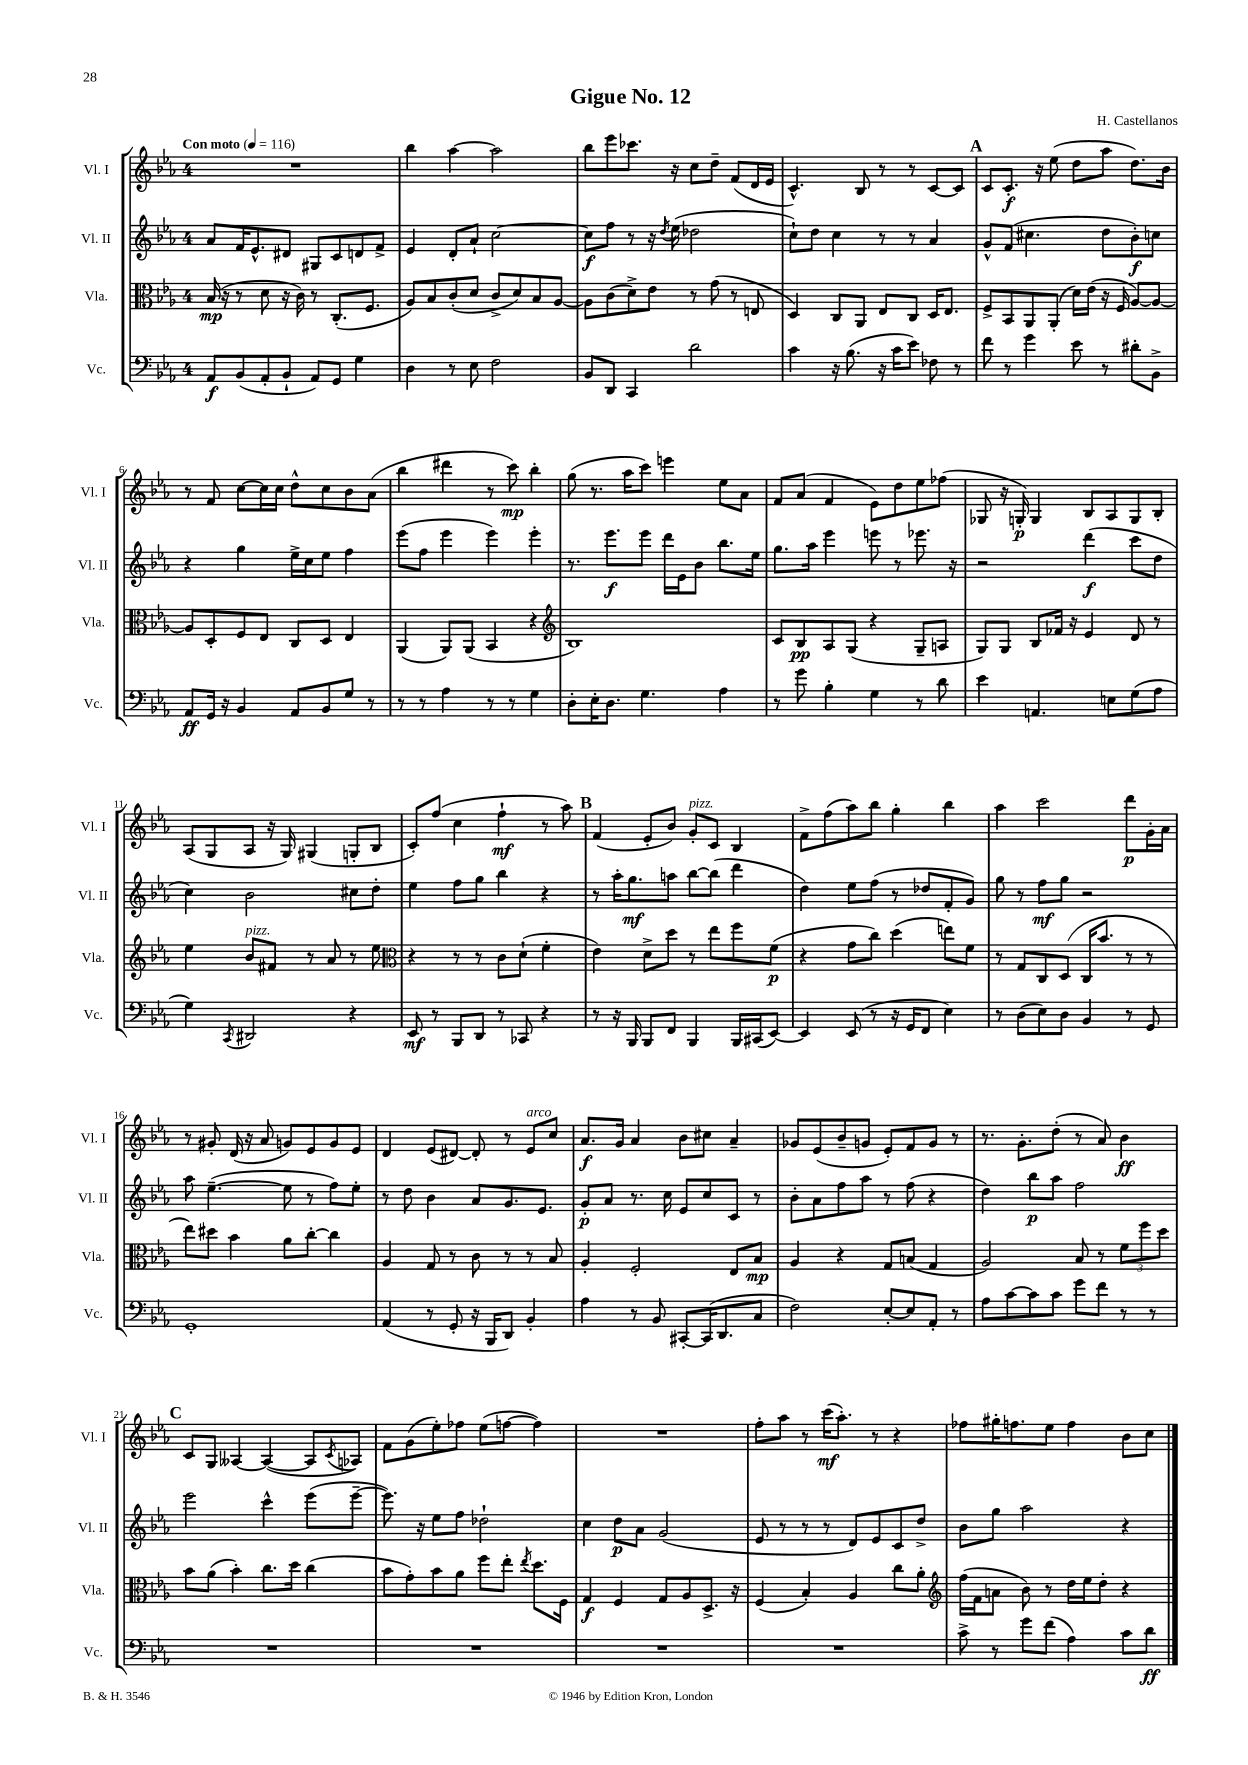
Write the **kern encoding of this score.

**kern	**dynam	**kern	**dynam	**kern	**dynam	**kern	**dynam
*part4	*part4	*part3	*part3	*part2	*part2	*part1	*part1
*staff4	*staff4	*staff3	*staff3	*staff2	*staff2	*staff1	*staff1
*I"Vc.	*	*I"Vla.	*	*I"Vl. II	*	*I"Vl. I	*
*I'Vc.	*	*I'Vla.	*	*I'Vl. II	*	*I'Vl. I	*
*clefF4	*	*clefC3	*	*clefG2	*	*clefG2	*
*k[b-e-a-]	*	*k[b-e-a-]	*	*k[b-e-a-]	*	*k[b-e-a-]	*
*M4/4	*	*M4/4	*	*M4/4	*	*M4/4	*
*MM116	*	*MM116	*	*MM116	*	*MM116	*
=1	=1	=1	=1	=1	=1	=1	=1
!	!	!	!	!	!	!LO:TX:a:B:t=Con moto	!
8AA-/L	f	(16B-/	mp	8a-/L	.	1r	.
.	.	16r	.	.	.	.	.
(8BB-/	.	8r	.	16f/K	.	.	.
.	.	.	.	8.e-^^/	.	.	.
8AA-'/	.	8d\	.	.	.	.	.
8BB-`/J	.	16r	.	8d#X/J	.	.	.
.	.	16c\)	.	.	.	.	.
8AA-/L)	.	8r	.	8G#X/L	.	.	.
8GG/J	.	(8.C'/L	.	8c/	.	.	.
4G\	.	.	.	8dn/	.	.	.
.	.	8.F/J	.	.	.	.	.
.	.	.	.	8f^/J	.	.	.
=2	=2	=2	=2	=2	=2	=2	=2
4D\	.	8A-/L)	.	4e-/	.	4bb-\	.
.	.	8B-/	.	.	.	.	.
8r	.	(8c'/	.	8d'/L	.	[4aa-\	.
8E-\	.	8d/J	.	8a-`/J	.	.	.
2F\	.	8c^/L	.	[2cc\	.	2aa-\]	.
.	.	8d/)	.	.	.	.	.
.	.	8B-/	.	.	.	.	.
.	.	[8A-/J	.	.	.	.	.
=3	=3	=3	=3	=3	=3	=3	=3
8BB-/L	.	8A-\L]	.	8cc\L]	f	8bb-\L	.
8DD/J	.	(8c\	.	8ff\J	.	8eee-\	.
4CC/	.	8d^\)	.	8r	.	8.ccc-X\J	.
.	.	8e-\J	.	16r	.	.	.
.	.	.	.	8qdd/	.	.	.
.	.	.	.	(16ee-\	.	16r	.
2d\	.	8r	.	2dd-X\	.	8cc\L	.
.	.	(8g\	.	.	.	8dd~\J	.
.	.	8r	.	.	.	(8f/L	.
.	.	8En/	.	.	.	16d/L	.
.	.	.	.	.	.	16e-/JJ	.
=4	=4	=4	=4	=4	=4	=4	=4
4c\	.	4D/)	.	8cc`\L)	.	4.c^^/)	.
.	.	.	.	8dd\J	.	.	.
16r	.	8C/L	.	4cc\	.	.	.
(8.B-\	.	.	.	.	.	.	.
.	.	8AA-/J	.	.	.	8B-/	.
16r	.	8E-/L	.	8r	.	8r	.
16c\KL	.	.	.	.	.	.	.
8e-\J)	.	8C/J	.	8r	.	8r	.
8F-X\	.	16D/KL	.	4a-/	.	[8c/L	.
.	.	8.E-/J	.	.	.	.	.
8r	.	.	.	.	.	8c/J]	.
!!LO:REH:place=s1:t=A
=5	=5	=5	=5	=5	=5	=5	=5
8f\	.	8F^/L	.	8g^^/L	.	8c/L	.
8r	.	8BB-/	.	(8f/J	.	8.c'/J	f
4g\	.	8AA-/	.	4.cc#X\	.	.	.
.	.	.	.	.	.	16r	.
.	.	(8AA-'/J	.	.	.	(8ee-\	.
8e-\	.	16d\LL)	.	.	.	8dd\L	.
.	.	(16e-\JJ	.	.	.	.	.
8r	.	16r	.	8dd\L	.	8aa-\J	.
.	.	16F/	.	.	.	.	.
8d#X'\L	.	[8A-/L)	.	8b-'\)	f	8.dd\L)	.
8BB-^\J	.	8A-/J_	.	8ccn\J	.	.	.
.	.	.	.	.	.	16b-\Jk	.
!!LO:LB:g=z
=6	=6	=6	=6	=6	=6	=6	=6
8AA-/L	ff	8A-/L]	.	4r	.	8r	.
16GG/Jk	.	8D'/	.	.	.	8f/	.
16r	.	.	.	.	.	.	.
4BB-/	.	8F/	.	4gg\	.	[8cc\L	.
.	.	8E-/J	.	.	.	16cc\L]	.
.	.	.	.	.	.	16cc\JJ	.
8AA-/L	.	8C/L	.	16ee-^\LL	.	8dd^^\L	.
.	.	.	.	16cc\J	.	.	.
8BB-/	.	8D/J	.	8ee-\J	.	8cc\	.
8G/J	.	4E-/	.	4ff\	.	8b-\	.
8r	.	.	.	.	.	(8a-\J	.
=7	=7	=7	=7	=7	=7	=7	=7
8r	.	(4AA-/	.	(8eee-\L	.	4bb-\	.
8r	.	.	.	8ff\J	.	.	.
4A-\	.	8AA-/L)	.	4eee-\	.	4ddd#X\	.
.	.	(8AA-/J	.	.	.	.	.
8r	.	4BB-/	.	4eee-\)	.	8r	.
8r	.	.	.	.	.	8ccc\)	mp
4G\	.	4r	.	4eee-'\	.	4bb-'\	.
=8	=8	=8	=8	=8	=8	=8	=8
*	*	*clefG2	*	*	*	*	*
8D'\L	.	1B-)	.	8.r	.	(8gg\	.
16E-'\K	.	.	.	.	.	8.r	.
8.D\J	.	.	.	8.eee-\L	f	.	.
.	.	.	.	.	.	16aa-\KL	.
4.G\	.	.	.	8eee-\J	.	8ccc\J)	.
.	.	.	.	16ddd\LL	.	4eeen\	.
.	.	.	.	16e-\J	.	.	.
.	.	.	.	8b-\J	.	.	.
4A-\	.	.	.	8.bb-\L	.	8ee-\L	.
.	.	.	.	.	.	8a-\J	.
.	.	.	.	16ee-\Jk	.	.	.
=9	=9	=9	=9	=9	=9	=9	=9
8r	.	8c/L	.	8.gg\L	.	8f/L	.
8g\	.	8B-/	pp	.	.	(8a-/J	.
.	.	.	.	16aa-\Jk	.	.	.
4B-'\	.	8A-/	.	4eee-\	.	4f/	.
.	.	(8G/J	.	.	.	.	.
4G\	.	4r	.	8eeen\	.	8e-\L)	.
.	.	.	.	8r	.	8dd\	.
8r	.	8G~/L	.	8.eee-X\	.	8ee-\	.
8d\	.	8An/J	.	.	.	(8ff-X\J	.
.	.	.	.	16r	.	.	.
=10	=10	=10	=10	=10	=10	=10	=10
4e-\	.	8G/L)	.	2r	.	8G-X/	.
.	.	8G/J	.	.	.	16r	.
.	.	.	.	.	.	16Gn'/)	p
4.AAn/	.	8B-/L	.	.	.	4G/	.
.	.	16f-X/Jk	.	.	.	.	.
.	.	16r	.	.	.	.	.
.	.	4e-/	.	(4ddd\	f	8B-/L	.
8En\L	.	.	.	.	.	8A-/	.
(8G\	.	8d/	.	8ccc\L	.	8G/	.
8A-\J	.	8r	.	8dd\J	.	8B-'/J	.
!!LO:LB:g=z
=11	=11	=11	=11	=11	=11	=11	=11
4G\)	.	4ee-\	.	4cc\)	.	(8A-/L	.
.	.	.	.	.	.	8G/	.
8qCC/	.	.	.	.	.	.	.
!	!	!LO:TX:a:i:t=pizz.	!	!	!	!	!
2DD#X/	.	8b-/L	.	2b-\	.	8A-/J	.
.	.	8f#X/J	.	.	.	16r	.
.	.	.	.	.	.	16G/)	.
.	.	8r	.	.	.	(4G#X/	.
.	.	8a-/	.	.	.	.	.
4r	.	8r	.	8cc#X\L	.	8Gn'/L	.
.	.	8ee-\	.	8dd'\J	.	8B-/J	.
=12	=12	=12	=12	=12	=12	=12	=12
*	*	*clefC3	*	*	*	*	*
8EE-/	mf	4r	.	4ee-\	.	8c'/L)	.
8r	.	.	.	.	.	(8ff/J	.
8BBB-/L	.	8r	.	8ff\L	.	4cc\	.
8DD/J	.	8r	.	8gg\J	.	.	.
8r	.	8c\L	.	4bb-\	.	4ff`\	mf
8CC-X/	.	(8d`\J	.	.	.	.	.
4r	.	4f'\	.	4r	.	8r	.
.	.	.	.	.	.	8aa-\)	.
!!LO:REH:place=s1:t=B
=13	=13	=13	=13	=13	=13	=13	=13
8r	.	4e-\)	.	8r	.	(4f/	.
16r	.	.	.	16aa-'\KL	.	.	.
16BBB-/	.	.	.	8.gg\	mf	.	.
8BBB-/L	.	8d^\L	.	.	.	8e-'/L	.
8FF/J	.	8dd\J	.	8aan\J	.	8b-/J)	.
!	!	!	!	!	!	!LO:TX:a:i:t=pizz.	!
4BBB-/	.	8r	.	[8bb-\L	.	8g'/L	.
.	.	8ee-\L	.	(8bb-\J]	.	8c/J	.
16BBB-/LL	.	8ff\	.	4ddd\	.	4B-/	.
(16CC#X/J	.	.	.	.	.	.	.
[8EE-/J)	.	(8f\J	p	.	.	.	.
=14	=14	=14	=14	=14	=14	=14	=14
4EE-/]	.	4r	.	4dd\)	.	8f^\L	.
.	.	.	.	.	.	(8ff\	.
(8EE-/	.	8g\L	.	8ee-\L	.	8aa-\)	.
8r	.	8cc\J)	.	(8ff\J	.	8bb-\J	.
16r	.	(4dd\	.	8r	.	4gg'\	.
16GG/KL	.	.	.	.	.	.	.
8FF/J	.	.	.	8dd-X/L	.	.	.
4E-\)	.	8een\L)	.	8f'/	.	4bb-\	.
.	.	8f\J	.	8g/J)	.	.	.
=15	=15	=15	=15	=15	=15	=15	=15
8r	.	8r	.	8gg\	.	4aa-\	.
(8D\L	.	8G/L	.	8r	.	.	.
8E-\)	.	8C/	.	8ff\L	mf	2ccc\	.
8D\J	.	(8D/J	.	8gg\J	.	.	.
4BB-/	.	16C/KL	.	2r	.	.	.
.	.	8.b-/J	.	.	.	.	.
8r	.	8r	.	.	.	8ddd\L	p
8GG/	.	8r	.	.	.	16g'\L	.
.	.	.	.	.	.	16a-\JJ	.
!!LO:LB:g=z
=16	=16	=16	=16	=16	=16	=16	=16
1GG'	.	8ee-\L)	.	8aa-\	.	8r	.
.	.	8dd#X\J	.	([4.ee-~\	.	8g#X'/	.
.	.	4b-\	.	.	.	(16d/	.
.	.	.	.	.	.	16r	.
.	.	.	.	.	.	8a-/	.
.	.	8a-\L	.	8ee-\]	.	8gn/L)	.
.	.	[8cc'\J	.	8r	.	8e-/	.
.	.	4cc\]	.	8ff\L)	.	8g/	.
.	.	.	.	8ee-'\J	.	8e-/J	.
=17	=17	=17	=17	=17	=17	=17	=17
(4AA-/	.	4A-/	.	8r	.	4d/	.
.	.	.	.	8dd\	.	.	.
8r	.	8G/	.	4b-\	.	(8e-/L	.
8GG'/	.	8r	.	.	.	[8d#X/J)	.
16r	.	8c\	.	8a-/L	.	8d#'/]	.
16BBB-/KL	.	.	.	.	.	.	.
8DD/J)	.	8r	.	8.g/	.	8r	.
!	!	!	!	!	!	!LO:TX:a:i:t=arco	!
4BB-'/	.	8r	.	.	.	8e-/L	.
.	.	.	.	8.e-/J	.	.	.
.	.	8B-/	.	.	.	8cc/J	.
=18	=18	=18	=18	=18	=18	=18	=18
4A-\	.	4A-'/	.	8g'/L	p	8.a-/L	f
.	.	.	.	8a-/J	.	.	.
.	.	.	.	.	.	16g/Jk	.
8r	.	2F'/	.	8.r	.	4a-/	.
8BB-/	.	.	.	.	.	.	.
.	.	.	.	16cc\	.	.	.
[8CC#X'/L	.	.	.	8e-/L	.	8b-\L	.
(16CC#/K]	.	.	.	8cc/	.	8cc#X\J	.
8.DD/	.	.	.	.	.	.	.
.	.	8E-/L	.	8c/J	.	4a-~/	.
8C/J	.	8B-/J	mp	8r	.	.	.
=19	=19	=19	=19	=19	=19	=19	=19
2F\)	.	4A-/	.	8b-'\L	.	8g-X/L	.
.	.	.	.	8a-\	.	(8e-/	.
.	.	4r	.	8ff\	.	8b-~/	.
.	.	.	.	8aa-\J	.	8gn/J	.
[8E-'/L	.	8G/L	.	8r	.	8e-'/L)	.
8E-/]	.	(8Bn/J	.	(8ff\	.	8f/	.
8AA-'/J	.	4G/	.	4r	.	8g/J	.
8r	.	.	.	.	.	8r	.
=20	=20	=20	=20	=20	=20	=20	=20
8A-\L	.	2A-/)	.	4dd\)	.	8.r	.
[8c\	.	.	.	.	.	.	.
.	.	.	.	.	.	8.g'\L	.
8c\]	.	.	.	8bb-\L	p	.	.
8c\J	.	.	.	8aa-\J	.	(8dd'\J	.
8g\L	.	8B-/	.	2ff\	.	8r	.
8f\J	.	8r	.	.	.	8a-/)	.
8r	.	12f\L	.	.	.	4b-\	ff
.	.	12ff\	.	.	.	.	.
8r	.	.	.	.	.	.	.
.	.	12dd\J	.	.	.	.	.
!!LO:LB:g=z
!!LO:REH:place=s1:t=C
=21	=21	=21	=21	=21	=21	=21	=21
1r	.	8b-\L	.	2eee-\	.	8c/L	.
.	.	(8a-\J	.	.	.	8G/J	.
.	.	4b-'\)	.	.	.	[4A--X/	.
.	.	8.cc\L	.	4ccc^^\	.	(4A--/_	.
.	.	16dd\Jk	.	.	.	.	.
.	.	(4cc\	.	(8eee-\L	.	8A--/L]	.
.	.	.	.	.	.	8qc/	.
.	.	.	.	[8eee-~\J	.	8A-X/J)	.
=22	=22	=22	=22	=22	=22	=22	=22
1r	.	8b-\L	.	8.eee-\])	.	8f\L	.
.	.	8g'\)	.	.	.	(8g\	.
.	.	.	.	16r	.	.	.
.	.	8b-\	.	8ee-\L	.	8ee-'\)	.
.	.	8a-\J	.	8ff\J	.	8ff-X\J	.
.	.	8ff\L	.	2dd-X`\	.	(8ee-\L	.
.	.	8ee-'\J	.	.	.	[8ffn\J	.
.	.	8qee-/	.	.	.	.	.
.	.	8.dd\L	.	.	.	4ff\])	.
.	.	16F\Jk	.	.	.	.	.
=23	=23	=23	=23	=23	=23	=23	=23
1r	.	4G/	f	4cc\	.	1r	.
.	.	4F/	.	8dd\L	p	.	.
.	.	.	.	8a-\J	.	.	.
.	.	8G/L	.	(2g/	.	.	.
.	.	8A-/	.	.	.	.	.
.	.	8.D^/J	.	.	.	.	.
.	.	16r	.	.	.	.	.
=24	=24	=24	=24	=24	=24	=24	=24
1r	.	(4F/	.	8e-/	.	8ff'\L	.
.	.	.	.	8r	.	8aa-\J	.
.	.	4B-'/)	.	8r	.	8r	.
.	.	.	.	8r	.	(16ccc\KL	mf
.	.	.	.	.	.	8.aa-'\J)	.
.	.	4A-/	.	8d/L)	.	.	.
.	.	.	.	8e-/	.	8r	.
.	.	8cc\L	.	8c/	.	4r	.
.	.	8a-'\J	.	8dd^/J	.	.	.
=25	=25	=25	=25	=25	=25	=25	=25
*	*	*clefG2	*	*	*	*	*
8c^\	.	(16ff\LL	.	8b-\L	.	8ff-X\L	.
.	.	16f\J	.	.	.	.	.
8r	.	8an\J	.	8gg\J	.	16gg#X'\K	.
.	.	.	.	.	.	8.ffn\	.
8g\L	.	8b-\)	.	2aa-\	.	.	.
(8f\J	.	8r	.	.	.	8ee-\J	.
4A-\)	.	16dd\LL	.	.	.	4ff\	.
.	.	16ee-\J	.	.	.	.	.
.	.	8dd'\J	.	.	.	.	.
8c\L	.	4r	.	4r	.	8b-\L	.
8d\J	ff	.	.	.	.	8cc\J	.
==	==	==	==	==	==	==	==
*-	*-	*-	*-	*-	*-	*-	*-
